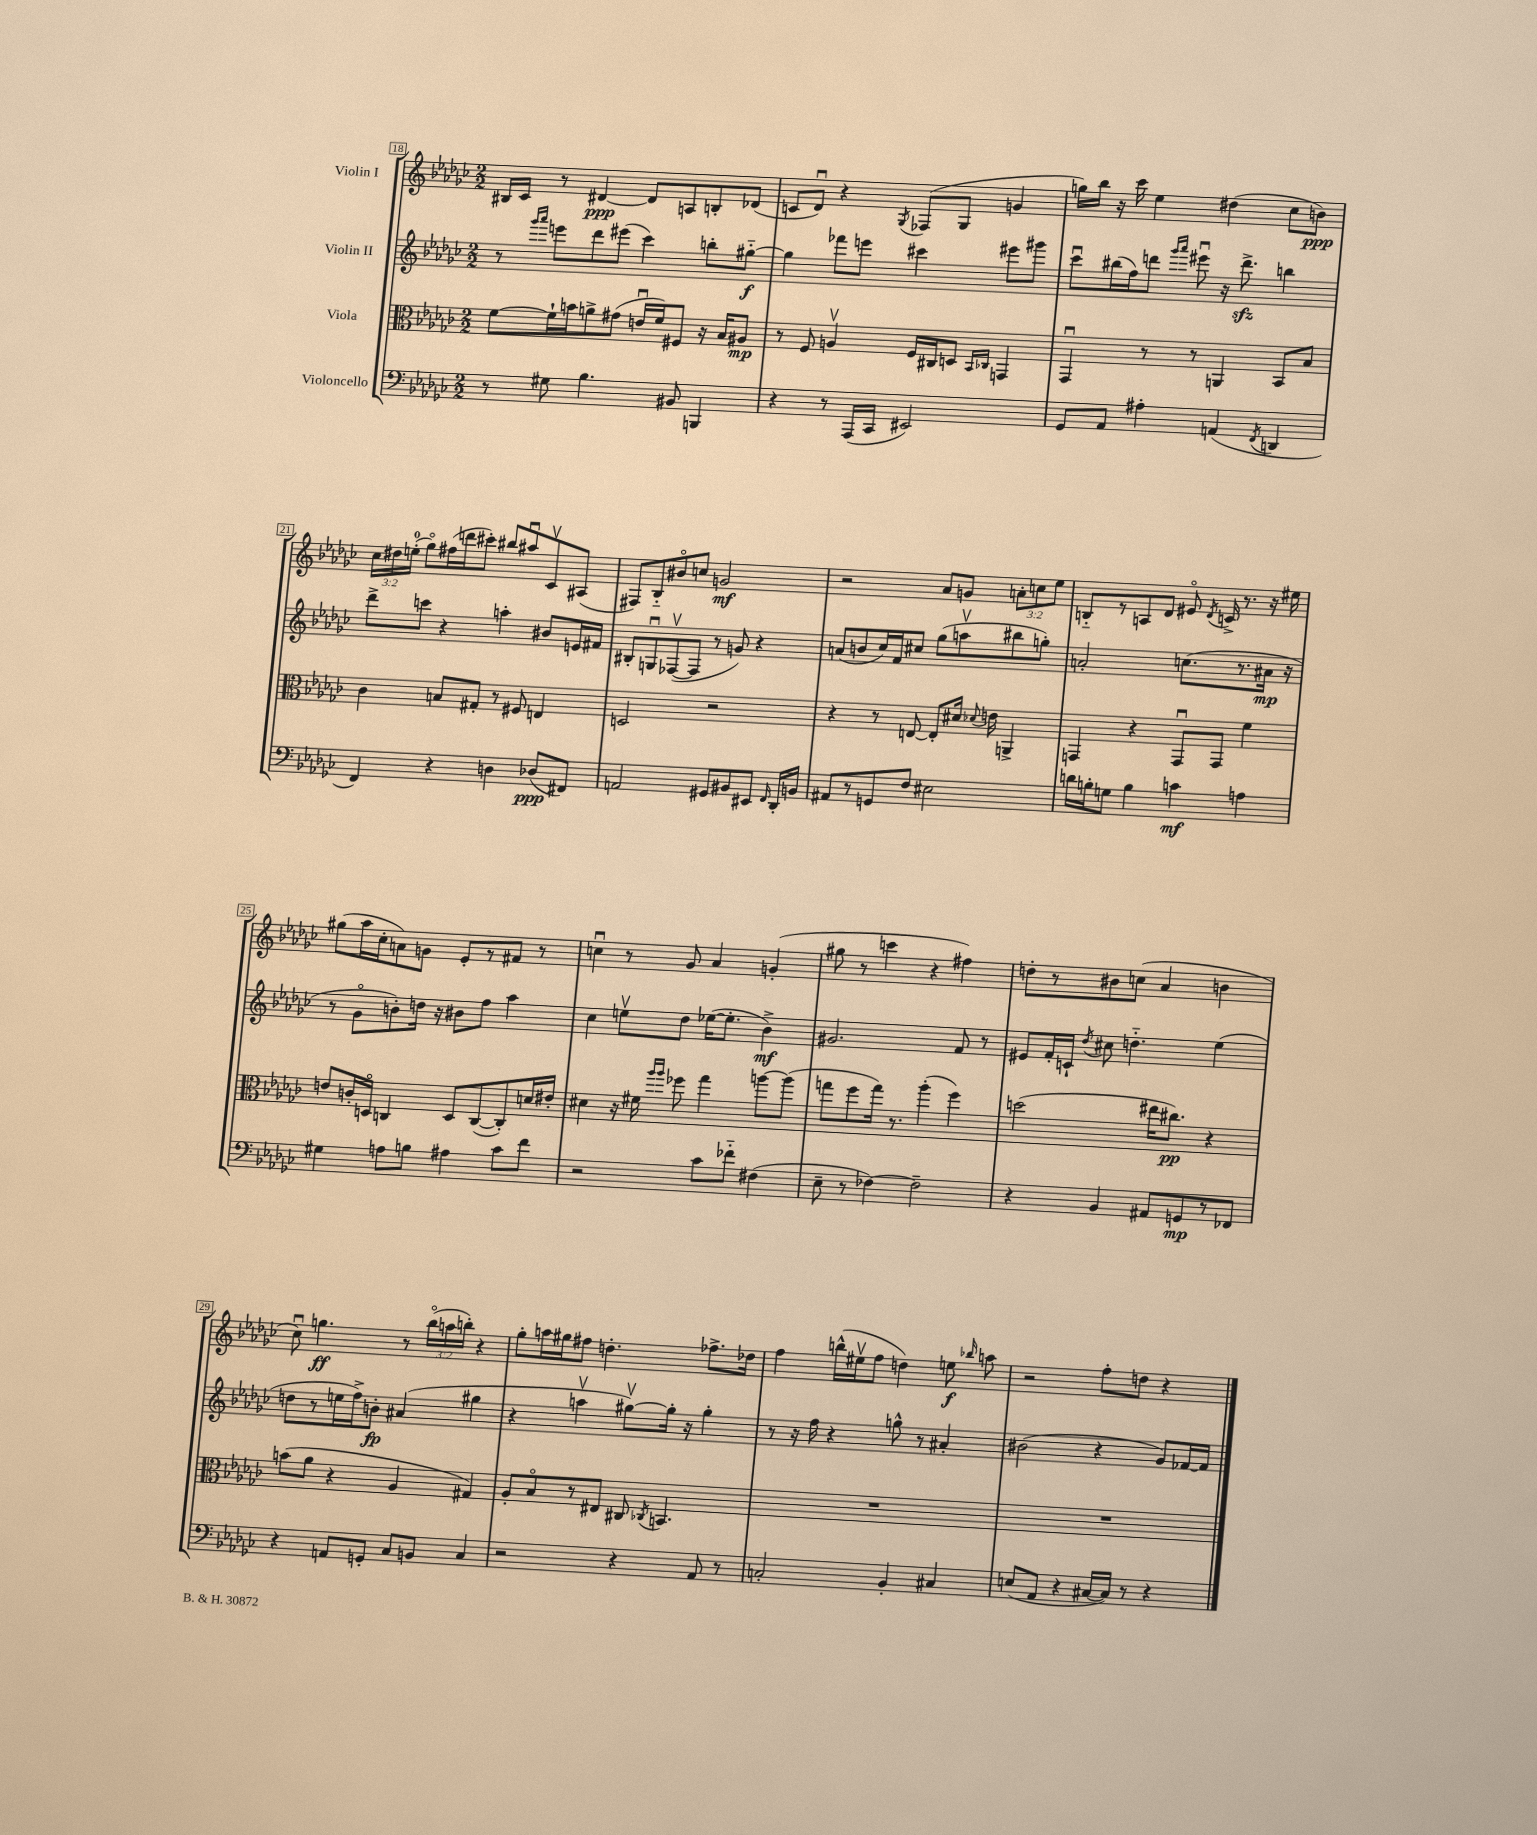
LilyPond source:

<<
\new StaffGroup <<
\new Staff = "s0" \with { instrumentName = "Violin I" } {
    \clef treble \key ges \major \numericTimeSignature \time 2/2 \override Staff.TupletNumber.text = #tuplet-number::calc-fraction-text
    \autoBeamOff bis16[ ces'16] r8 dis'4~\ppp dis'8[ a8 b8-. des'8]( |
    c'8[ des'8]\downbow) r4 \acciaccatura { ges8 } fes8[( ges8] g'4 |
    g''16[) bes''16] r16 ces'''16 ees''4 dis''4( ces''8[ b'8]\ppp) |
    \tuplet 3/2 { ces''16[ dis''16 e''16]-0-.( } ges''8[\flageolet) fis''16( d'''16 cis'''8]-.) bis''8[ ais''8\downbow ces'8\upbow ais8]( |
    fis8[) bes8-_ bis'8\flageolet c''8] g'2\mf |
    r2 aes'8[ g'8] \tuplet 3/2 { a'8[-. c''8 ees''8] } |
    b8[-_ r8 a8 des'8] eis'8\flageolet \acciaccatura { des'8 } c'16-> r8. r16 eis''16 |
    gis''8[( aes''16 ces''16-. a'8) g'8] ees'8[-. r8 fis'8] r8 |
    c''4\downbow r8 ges'8 aes'4 g'4-.( |
    gis''8 r8 c'''4 r4 fis''4) |
    d''8[-. r8 bis'8 c''8]( aes'4 b'4 |
    ces''8\downbow) g''4.\ff r8 \tuplet 3/2 { bes''16[\flageolet( a''16 b''16]-.) } r4 |
    ges''8[-. a''16 gis''16 fis''8] d''4.-. fes''8.[-> des''16] |
    f''4 b''16[-^( eis''16\upbow f''8] d''4) e''8\f \grace { bes''16 } a''8 |
    r2 f''8[-. d''8] r4 \bar "|." |
}
\new Staff = "s1" \with { instrumentName = "Violin II" } {
    \clef treble \key ges \major \numericTimeSignature \time 2/2
    \autoBeamOff r8 \grace { ges'''16[ aes'''16] } e'''8[ des'''8 eis'''8]( ces'''4) b''8[-. gis''8]~-_\f |
    gis''4 fes'''8[ e'''8] cis'''4 eis'''8[ gis'''8] |
    ces'''8[\downbow bis''16( f''16) d'''8] \grace { ges'''16[ aes'''16] } eis'''8\downbow r16 d'''8.->\sfz b''4 |
    des'''8[-> c'''8] r4 a''4-. bis'8[ e'16 fis'16] |
    bis8[-. g8\downbow fes8~\upbow( fes8] r8 g'8) r4 |
    a'8[( b'8 ces''16) f'16 cis''8] ges''8[( a''8\upbow bis''8 g''8]-.) |
    a'2-. c''8.[( r8. ais'16]\mp r16 |
    r8 ges'8[\flageolet b'8-.) d''16] r16 bis'8[ f''8] aes''4 |
    ces''4 e''8[\upbow des''8] ees''16[~( ees''8.]-. bes'4->\mf) |
    gis'2. f'8 r8 |
    eis'8[ f'16-. c'16]-! \acciaccatura { des''8 } cis''8 d''4.-_ ees''4( |
    d''8[ r8 e''16 f''16->) b'8]-.\fp ais'4( gis''4 |
    r4 a''4\upbow gis''8[~\upbow) gis''16]-. r16 gis''4-. |
    r8 r16 f''16 r4 g''8-^ r8 ais'4-. |
    bis'2( r4 ges'8[) fes'16~ fes'16] \bar "|." |
}
\new Staff = "s2" \with { instrumentName = "Viola" } {
    \clef alto \key ges \major \numericTimeSignature \time 2/2
    \autoBeamOff f'8[~ f'16-! b'16 a'8-> gis'8]( e'16[\downbow f'16) fis8] r16 bes16[ ais8]\mp |
    r8 f8 a4\upbow f16[ cis16 d8] \grace { bes,16[ ces16] } g,4 |
    ges,4\downbow r8 r8 a,4 bes,8[ bes8] |
    ces'4 b8[ gis8]-. r8 fis8 e4 |
    d2 r2 |
    r4 r8 e8~ e8[-. dis'16] \appoggiatura { des'8 } e'16 a,4-> |
    g,4 r4 g,8[\downbow g,8] f'4 |
    e'8[ c'16-. d16]\flageolet c4 d8[ c8~( c8-.) d'16 eis'16]-. |
    dis'4 r16 fis'16 \grace { aes''16[ aes''16] } fes''8 ges''4 a''8[~ a''8]( |
    g''8[ f''8 g''16]) r8. aes''4-.( f''4) |
    d''2( eis''16[ cis''8.]\pp) r4 |
    b'8[( aes'8] r4 aes4 gis4) |
    aes8[-. bes8\flageolet r8 eis8] cis8 \acciaccatura { ces8 } b,4. |
    R1 |
    R1 \bar "|." |
}
\new Staff = "s3" \with { instrumentName = "Violoncello" } {
    \clef bass \key ges \major \numericTimeSignature \time 2/2
    \autoBeamOff r8 gis8 bes4. bis,8 b,,4 |
    r4 r8 aes,,16[( ces,16] eis,2) |
    ges,8[ aes,8] ais4-. a,4( \acciaccatura { f,8 } d,4 |
    f,4) r4 d4 des8[\ppp( fis,8]) |
    a,2 gis,8[ bis,8 eis,8] \grace { f,16 } des,16[-. b,16] |
    ais,8[ r8 g,8 f8] eis2 |
    d'16[ b16-. g8] b4 c'4\mf a4 |
    gis4 a8[ b8] ais4 ces'8[ f'8] |
    r2 ces'8[ fes'8]-_ fis4( |
    ees8-- r8 fes4~) fes2-- |
    r4 bes,4 ais,8[ g,8\mp r8 fes,8] |
    r4 a,8[ g,8]-. ces8[ b,8] ces4 |
    r2 r4 aes,8 r8 |
    c2-. bes,4-. cis4 |
    e8[( aes,8] r4 cis16[~ cis16]) r8 r4 \bar "|." |
}
>>
>>
\layout { \context { \Score currentBarNumber = #18 \override BarNumber.stencil = #(make-stencil-boxer 0.1 0.3 ly:text-interface::print) } }
